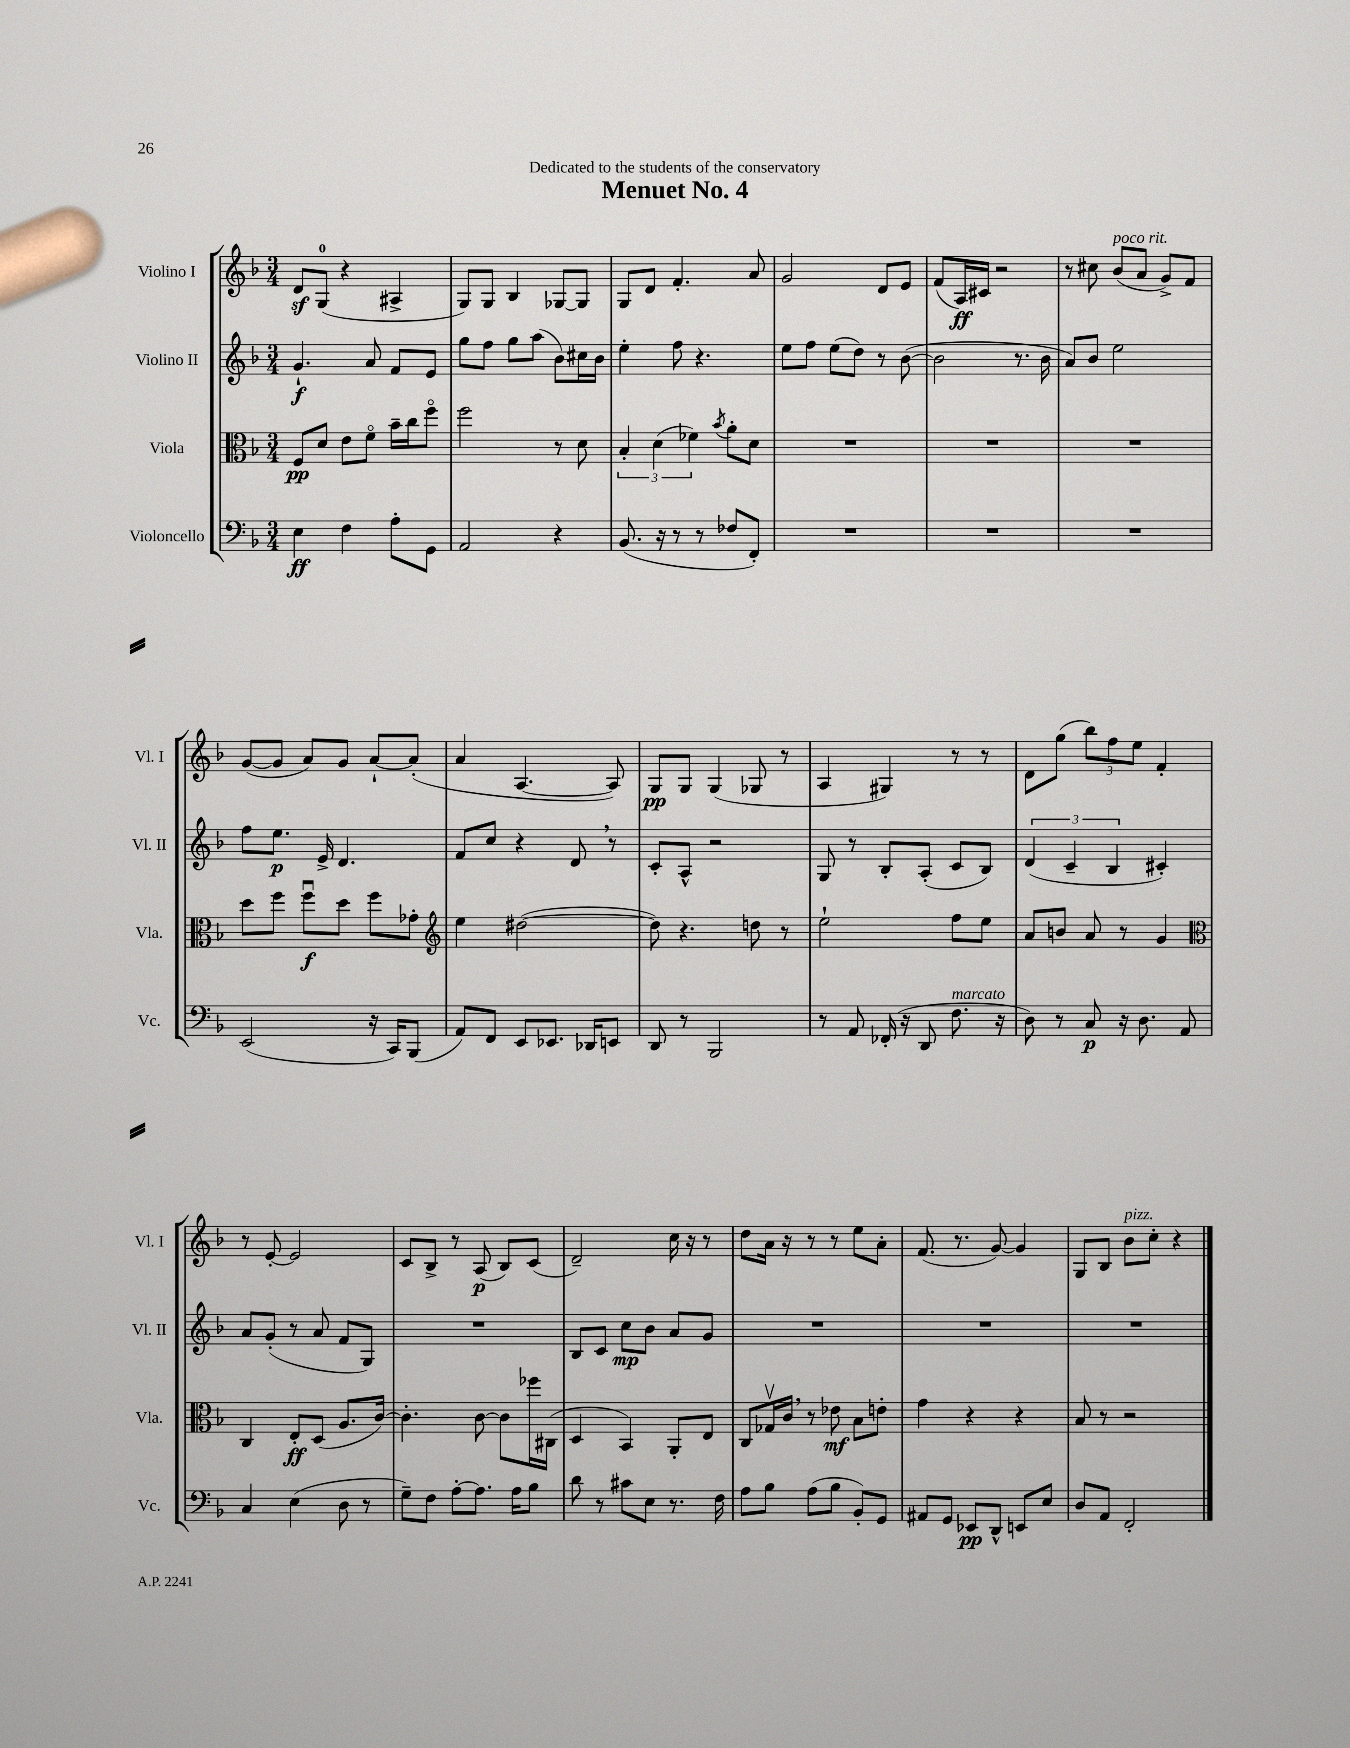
\header { title = "Menuet No. 4" dedication = "Dedicated to the students of the conservatory" }
<<
\new StaffGroup <<
\new Staff = "s0" \with { instrumentName = "Violino I" shortInstrumentName = "Vl. I" } {
    \clef treble \key f \major \numericTimeSignature \time 3/4
    \autoBeamOff d'8[\sf g8]-0( r4 ais4-> |
    g8[) g8] bes4 ges8[~ ges8] |
    g8[ d'8] f'4.-. a'8 |
    g'2 d'8[ e'8] |
    f'8[( a16\ff) cis'16] r2 |
    r8 cis''8 bes'8[^\markup { \italic "poco rit." }( a'8] g'8[->) f'8] |
    g'8[~( g'8] a'8[) g'8] a'8[~-! a'8]-.( |
    a'4 a4.~ a8) |
    g8[\pp g8] g4( ges8 r8 |
    a4 gis4) r8 r8 |
    d'8[ g''8]( \tuplet 3/2 { bes''8[) f''8 e''8] } f'4-. |
    r8 e'8~-. e'2 |
    c'8[ bes8]-> r8 a8\p( bes8[) c'8]( |
    d'2--) c''16 r16 r8 |
    d''8[ a'16] r16 r8 r8 e''8[ a'8]-. |
    f'8.( r8. g'8~) g'4 |
    g8[ bes8] bes'8[^\markup { \italic "pizz." } c''8]-. r4 \bar "|." |
}
\new Staff = "s1" \with { instrumentName = "Violino II" shortInstrumentName = "Vl. II" } {
    \clef treble \key f \major \numericTimeSignature \time 3/4
    \autoBeamOff g'4.-!\f a'8 f'8[ e'8] |
    g''8[ f''8] g''8[ a''8]( bes'8[) cis''16 bes'16] |
    e''4-. f''8 r4. |
    e''8[ f''8] e''8[( d''8]) r8 bes'8~( |
    bes'2 r8. bes'16 |
    a'8[) bes'8] e''2 |
    f''8[ e''8.]\p e'16-> d'4. |
    f'8[ c''8] r4 d'8 \breathe r8 |
    c'8[-. a8]-^ r2 |
    g8 r8 bes8[-. a8]-.( c'8[ bes8]) |
    \tuplet 3/2 { d'4( c'4-- bes4 } cis'4-.) |
    a'8[ g'8]-.( r8 a'8 f'8[ g8]) |
    R2. |
    bes8[ c'8] c''8[\mp bes'8] a'8[ g'8] |
    R2. |
    R2. |
    R2. \bar "|." |
}
\new Staff = "s2" \with { instrumentName = "Viola" shortInstrumentName = "Vla." } {
    \clef alto \key f \major \numericTimeSignature \time 3/4
    \autoBeamOff f8[\pp d'8] e'8[ f'8]\flageolet bes'16[-- c''16 f''8]\flageolet |
    f''2 r8 d'8 |
    \tuplet 3/2 { bes4-. d'4( fes'4) } \acciaccatura { bes'8 } a'8[-. d'8] |
    R2. |
    R2. |
    R2. |
    d''8[ f''8] f''8[\downbow\f d''8] f''8[ ges'8]-. |
    \clef treble e''4 dis''2~( |
    dis''8) r4. d''8 r8 |
    e''2-! f''8[ e''8] |
    a'8[ b'8] a'8 r8 g'4 |
    \clef alto c4 e8[-.\ff d8]( a8.[ c'16]~) |
    c'4.-. c'8~ c'8[ fes''16 cis16]( |
    d4 bes,4) a,8[-. e8] |
    c8[ ges16\upbow c'16] \breathe r8 ees'8\mf bes8[ e'8]-. |
    g'4 r4 r4 |
    bes8 r8 r2 \bar "|." |
}
\new Staff = "s3" \with { instrumentName = "Violoncello" shortInstrumentName = "Vc." } {
    \clef bass \key f \major \numericTimeSignature \time 3/4
    \autoBeamOff e4\ff f4 a8[-. g,8] |
    a,2 r4 |
    bes,8.( r16 r8 r8 fes8[ f,8]-.) |
    R2. |
    R2. |
    R2. |
    e,2( r16 c,16[) bes,,8]( |
    a,8[) f,8] e,8[ ees,8.] des,16[ e,8] |
    d,8 r8 bes,,2 |
    r8 a,8 fes,16-.( r16 d,8 f8.^\markup { \italic "marcato" } r16 |
    d8) r8 c8\p r16 d8. a,8 |
    c4 e4( d8 r8 |
    g8[--) f8] a8[~-. a8.] a16[ bes8] |
    d'8 r8 cis'8[ e8] r8. f16 |
    a8[ bes8] a8[( bes8] bes,8[-.) g,8] |
    ais,8[ g,8] ees,8[\pp d,8]-^ e,8[ e8] |
    d8[ a,8] f,2-. \bar "|." |
}
>>
>>
\layout { \context { \Score \remove "Bar_number_engraver" } }
